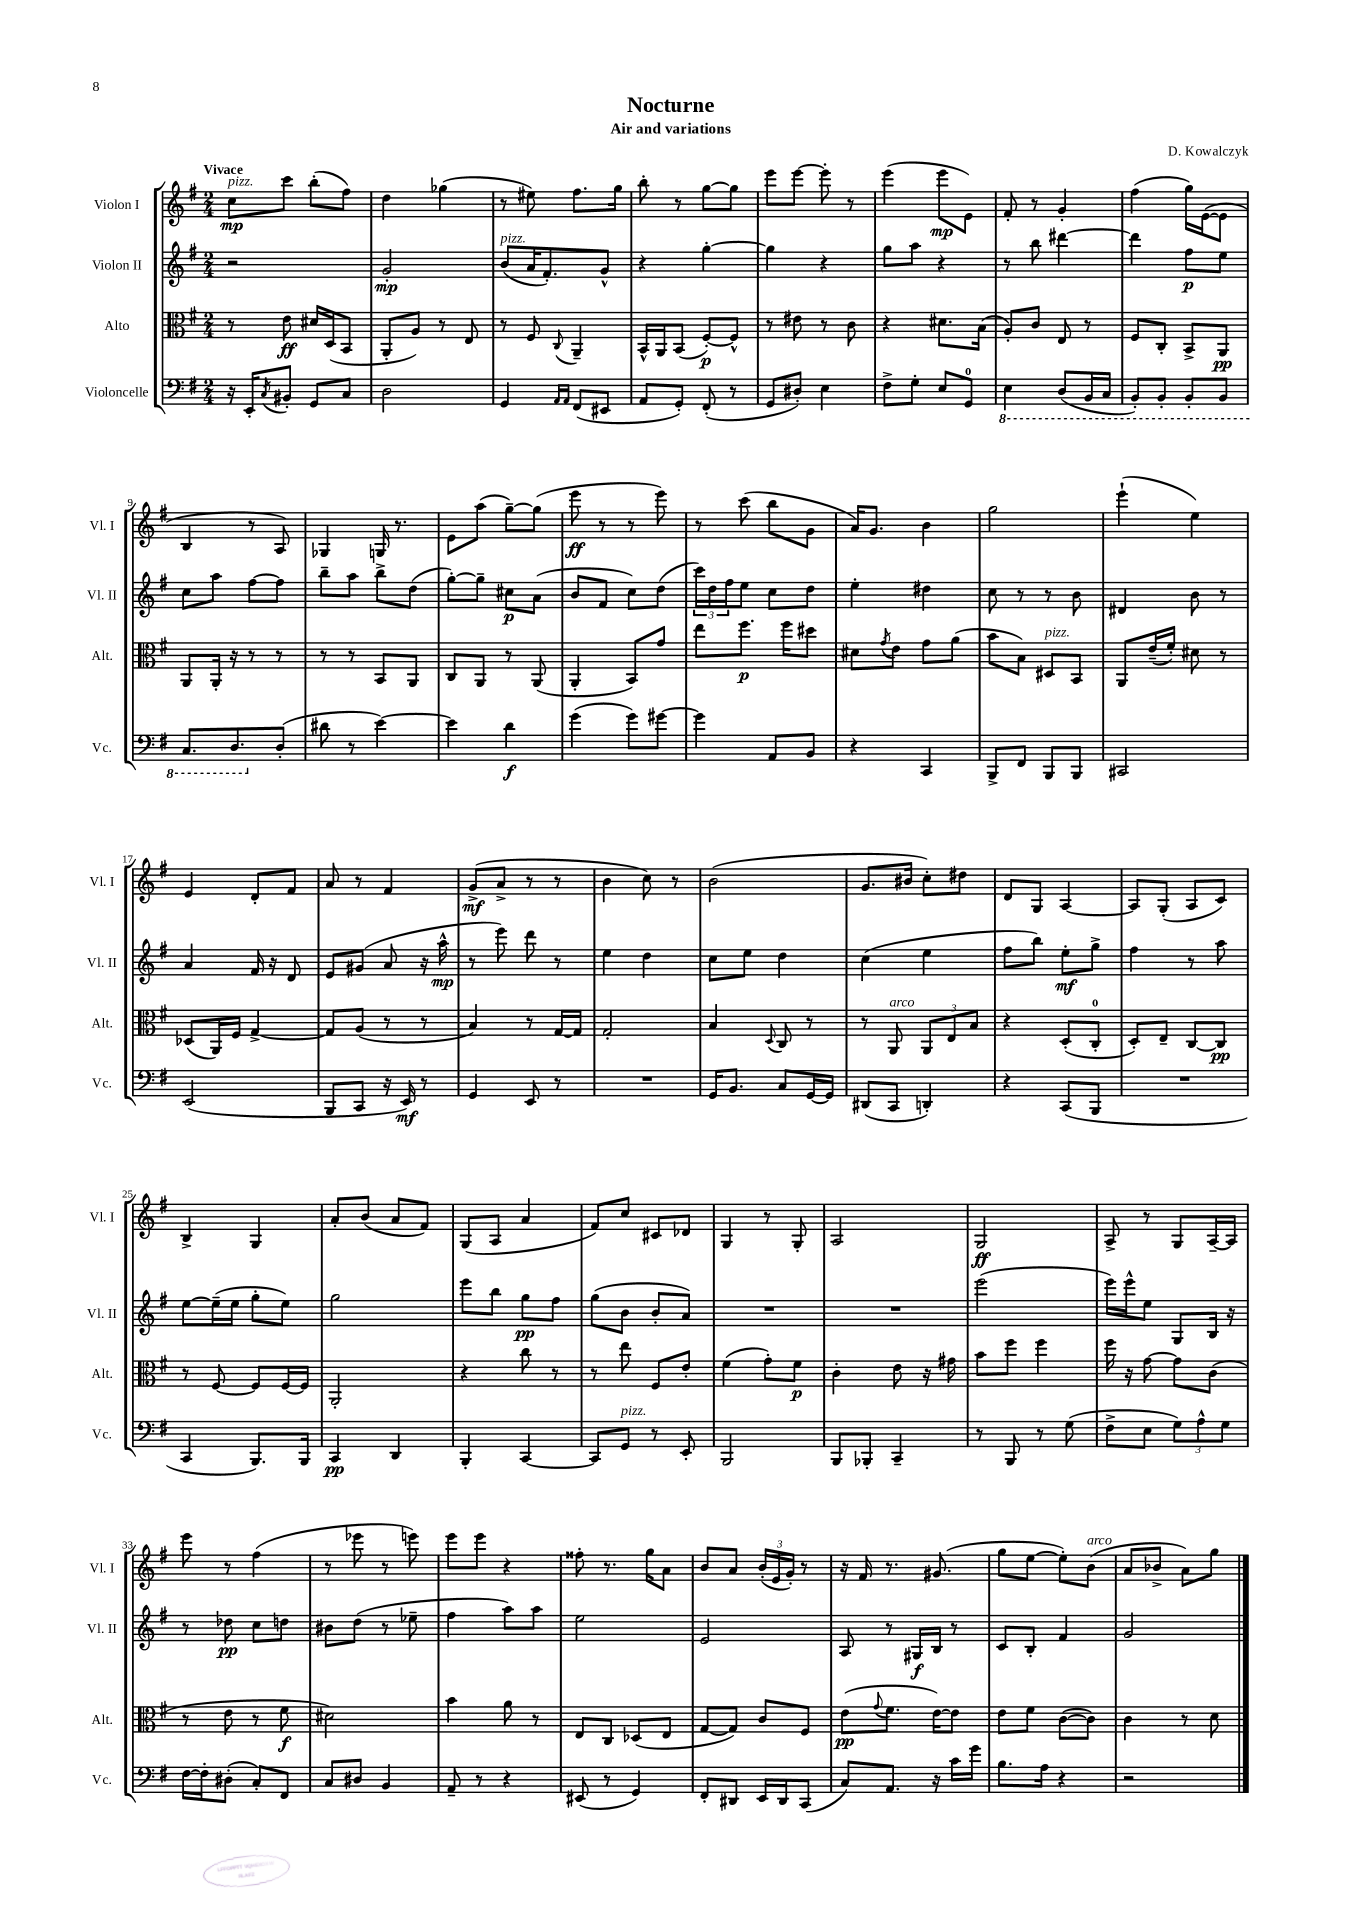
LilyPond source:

\header { title = "Nocturne" composer = "D. Kowalczyk" subtitle = "Air and variations" }
<<
\new StaffGroup <<
\new Staff = "s0" \with { instrumentName = "Violon I" shortInstrumentName = "Vl. I" } {
    \clef treble \key g \major \numericTimeSignature \time 2/4 \tempo "Vivace"
    c''8\mp^\markup { \italic "pizz." } c'''8 b''8-.( fis''8) |
    d''4 ges''4( |
    r8 eis''8) fis''8. g''16 |
    b''8-. r8 g''8~ g''8 |
    e'''8 e'''8~ e'''8-. r8 |
    e'''4( e'''8\mp e'8) |
    fis'8-. r8 g'4-. |
    fis''4( g''16) e'16~( e'8 |
    b4 r8 a8) |
    ges4 g16 r8. |
    e'8 a''8( g''8~--) g''8( |
    e'''8\ff r8 r8 e'''8) |
    r8 c'''8( b''8 g'8 |
    a'16) g'8. b'4 |
    g''2 |
    e'''4-!( e''4) |
    e'4 d'8-. fis'8 |
    a'8 r8 fis'4 |
    g'8->\mf( a'8-> r8 r8 |
    b'4 c''8) r8 |
    b'2( |
    g'8. bis'16 c''8-.) dis''8 |
    d'8 g8 a4~ |
    a8 g8-.( a8 c'8) |
    b4-> g4 |
    a'8-. b'8( a'8 fis'8) |
    g8( a8 a'4 |
    fis'8) c''8 cis'8 des'8 |
    g4 r8 g8-. |
    a2 |
    g2\ff |
    a8-> r8 g8 a16~-- a16 |
    e'''8 r8 fis''4( |
    r8 ees'''8 r8 e'''8) |
    e'''8 e'''8 r4 |
    fisis''8-. r8. g''16 a'8 |
    b'8 a'8 \tuplet 3/2 { b'16-.( e'16 g'16-.) } r8 |
    r16 fis'16 r8. gis'8.( |
    g''8 e''8~ e''8-.) b'8^\markup { \italic "arco" }( |
    a'8 bes'8-> a'8) g''8 \bar "|." |
}
\new Staff = "s1" \with { instrumentName = "Violon II" shortInstrumentName = "Vl. II" } {
    \clef treble \key g \major \numericTimeSignature \time 2/4
    r2 |
    g'2-.\mp |
    b'8^\markup { \italic "pizz." }( a'16 fis'8.-.) g'8-^ |
    r4 g''4~-. |
    g''4 r4 |
    g''8 a''8 r4 |
    r8 b''8 dis'''4~ |
    dis'''4 fis''8\p e''8 |
    c''8 a''8 fis''8~ fis''8 |
    b''8-- a''8 b''8-> d''8( |
    g''8~-.) g''8-- cis''8\p a'8( |
    b'8 fis'8 c''8) d''8( |
    \tuplet 3/2 { c'''16) d''16 fis''16 } e''8 c''8 d''8 |
    e''4-. dis''4 |
    c''8 r8 r8 b'8 |
    dis'4 b'8 r8 |
    a'4 fis'16 r16 d'8 |
    e'8 gis'8( a'8 r16 a''16-^\mp |
    r8 e'''8) d'''8 r8 |
    e''4 d''4 |
    c''8 e''8 d''4 |
    c''4( e''4 |
    fis''8 b''8) e''8-.\mf g''8-> |
    fis''4 r8 a''8 |
    e''8~ e''16--( e''16 g''8-. e''8) |
    g''2 |
    e'''8 b''8 g''8\pp fis''8 |
    g''8( b'8 b'8-. a'8) |
    R2 |
    R2 |
    e'''2( |
    e'''16) e'''16-^ e''8 g8 b16 r16 |
    r8 des''8\pp c''8 d''8 |
    bis'8 d''8( r8 ees''8-- |
    fis''4 a''8) a''8 |
    e''2 |
    e'2 |
    a8 r8 gis16\f b16 r8 |
    c'8 b8-. fis'4 |
    g'2 \bar "|." |
}
\new Staff = "s2" \with { instrumentName = "Alto" shortInstrumentName = "Alt." } {
    \clef alto \key g \major \numericTimeSignature \time 2/4
    r8 e'8\ff dis'16 d16( b,8 |
    a,8-. a8) r8 e8 |
    r8 fis8 \appoggiatura { c8 } a,4-- |
    b,16-^ a,16 b,8( fis8~-.\p) fis8-^ |
    r8 eis'8 r8 c'8 |
    r4 dis'8. b16( |
    a8-.) c'8 e8 r8 |
    fis8 c8-. b,8-> a,8\pp |
    a,8 a,16-. r16 r8 r8 |
    r8 r8 b,8 a,8 |
    c8 a,8 r8 a,8( |
    a,4-. b,8) g'8 |
    e''8 fis''8.\p fis''16 dis''8 |
    dis'8 \acciaccatura { g'8 } e'8 g'8 a'8( |
    b'8 b8) dis8^\markup { \italic "pizz." } b,8 |
    a,8 e'16--( fis'16-.) dis'8 r8 |
    des8( a,16) fis16 g4~-> |
    g8 a8( r8 r8 |
    b4) r8 g16~ g16 |
    g2-. |
    b4 \appoggiatura { d8 } c8 r8 |
    r8 a,8^\markup { \italic "arco" } \tuplet 3/2 { a,8 e8 b8 } |
    r4 d8-.( c8-0-. |
    d8-.) e8-- c8~ c8\pp |
    r8 fis8~ fis8 fis16~ fis16 |
    a,2-. |
    r4 c''8 r8 |
    r8 e''8 fis8 e'8-. |
    fis'4( g'8-.) fis'8\p |
    c'4-. e'8 r16 gis'16 |
    b'8 fis''8 fis''4 |
    fis''16 r16 g'8~ g'8 c'8( |
    r8 e'8 r8 fis'8\f |
    dis'2) |
    b'4 a'8 r8 |
    e8 c8 des8( e8 |
    g8~ g8) c'8 fis8 |
    e'8\pp( \appoggiatura { g'8 } fis'8. e'16~) e'8 |
    e'8 fis'8 c'8~( c'8) |
    c'4 r8 d'8 \bar "|." |
}
\new Staff = "s3" \with { instrumentName = "Violoncelle" shortInstrumentName = "Vc." } {
    \clef bass \key g \major \numericTimeSignature \time 2/4
    r16 e,16-. \acciaccatura { c8 } bis,8-. g,8 c8 |
    d2 |
    g,4 \grace { a,16 a,16 } fis,8( eis,8 |
    a,8 g,8-.) fis,8-.( r8 |
    g,8 dis8-.) e4 |
    fis8-> g8-. e8 g,8-0 |
    \ottava #-1 e,4 d,8( b,,16 c,16 |
    b,,8-.) b,,8-. b,,8-. b,,8 |
    c,8. d,8. \ottava #0 d8-.( |
    dis'8 r8 e'4~) |
    e'4 d'4\f |
    g'4( g'8) gis'8~ |
    gis'4 a,8 b,8 |
    r4 c,4 |
    b,,8-> fis,8 b,,8 b,,8 |
    cis,2 |
    e,2( |
    b,,8 c,8 r16 e,16\mf) r8 |
    g,4 e,8 r8 |
    R2 |
    g,16 b,8. c8 g,16~ g,16 |
    dis,8( c,8 d,4-.) |
    r4 c,8( b,,8 |
    R2 |
    c,4 b,,8.) b,,16 |
    c,4\pp d,4 |
    b,,4-. c,4~ |
    c,8 g,8^\markup { \italic "pizz." } r8 e,8-. |
    b,,2 |
    b,,8 bes,,8-. c,4-- |
    r8 b,,8 r8 g8( |
    fis8-> e8 \tuplet 3/2 { g8) a8-^ g8 } |
    fis16~ fis16-. dis8-.( c8-.) fis,8 |
    c8 dis8 b,4 |
    a,8-- r8 r4 |
    eis,8( r8 g,4) |
    fis,8-. dis,8 e,16 dis,16 c,8( |
    c8) a,8. r16 c'16 g'16 |
    b8. a16 r4 |
    r2 \bar "|." |
}
>>
>>
